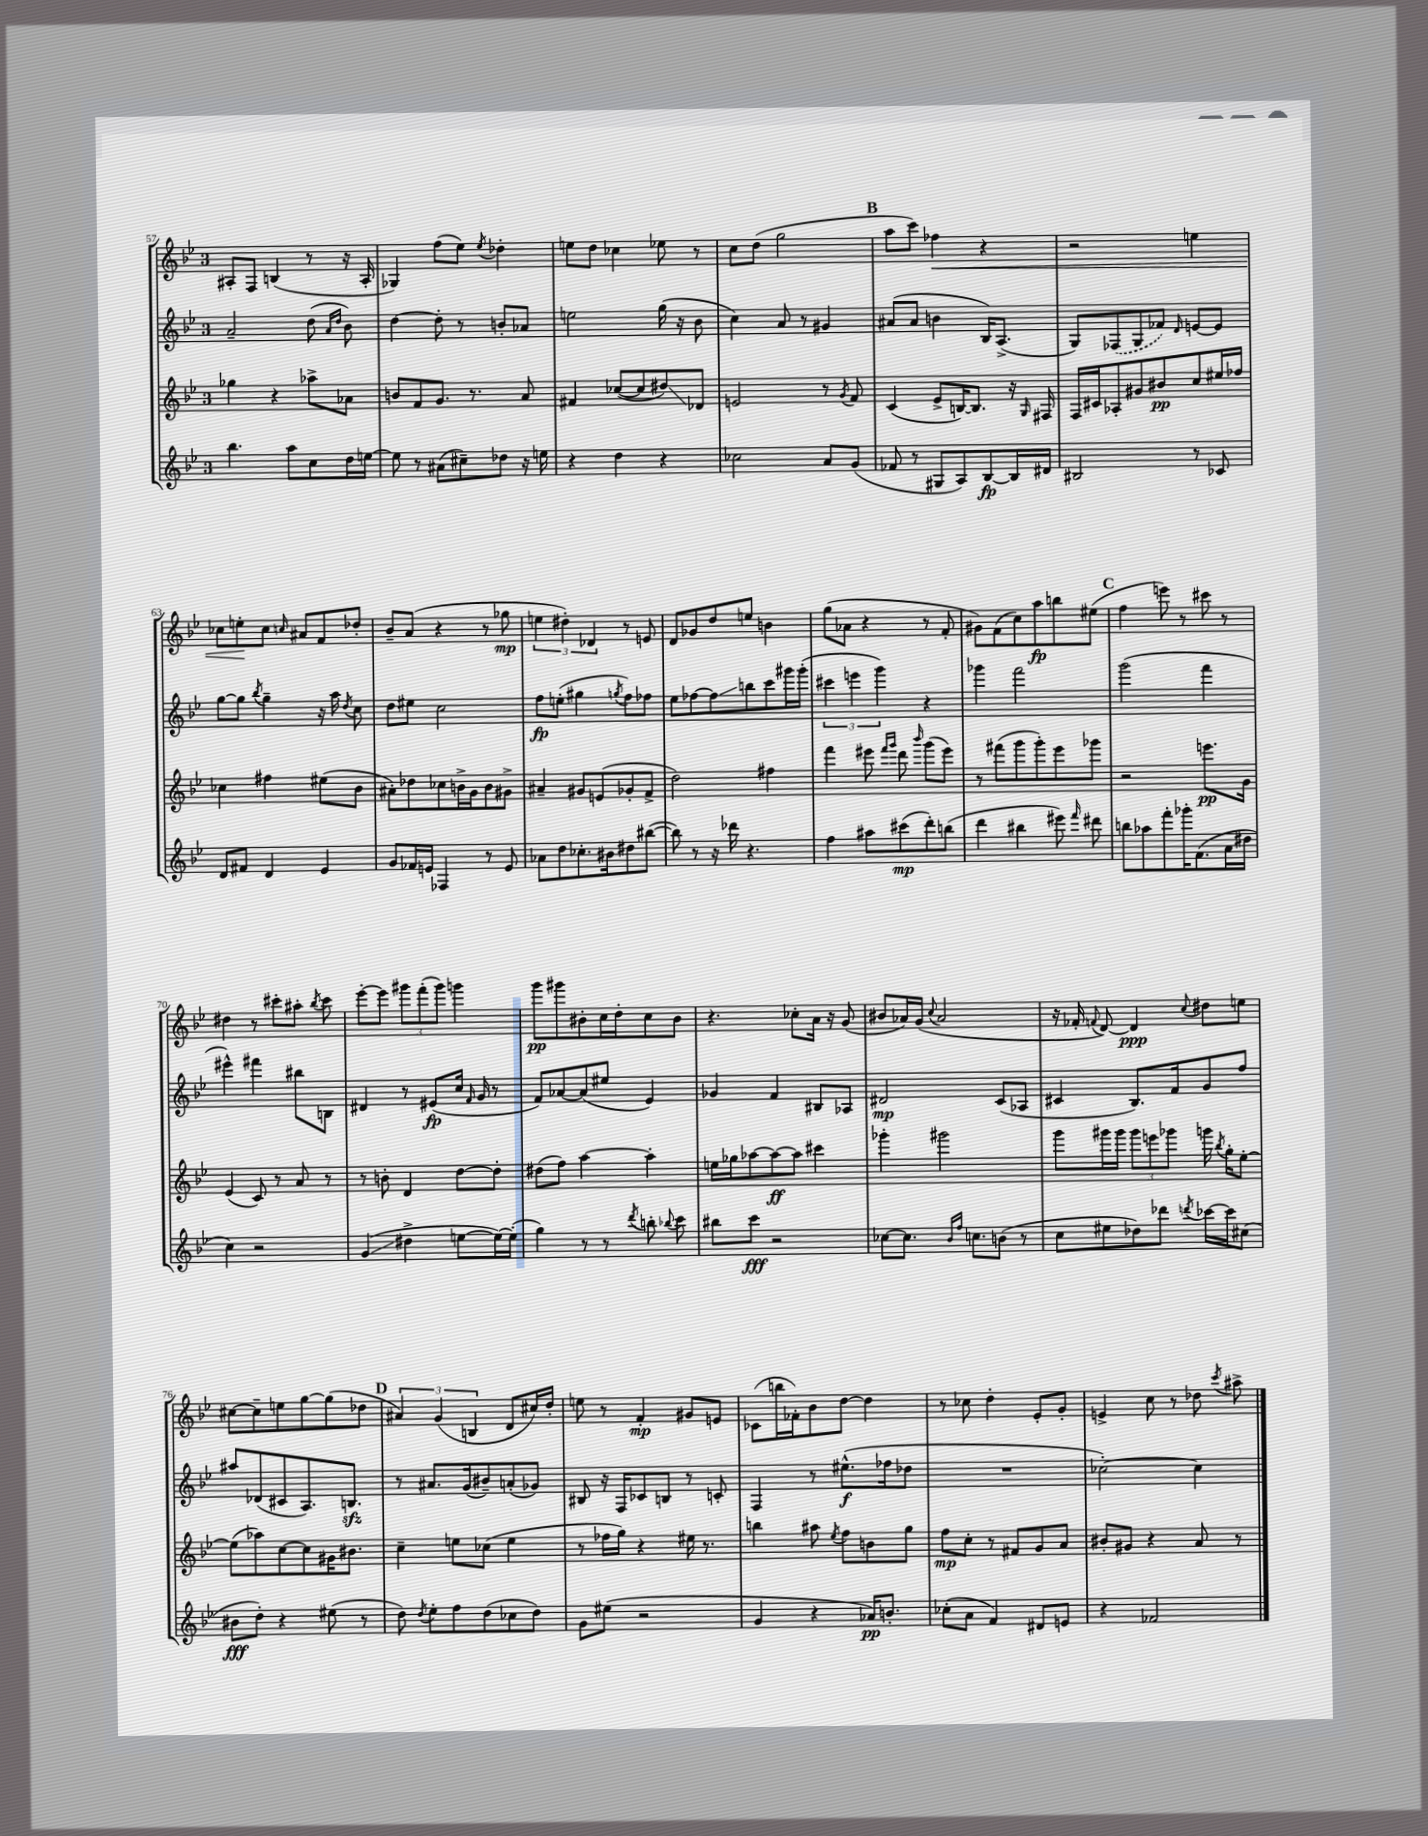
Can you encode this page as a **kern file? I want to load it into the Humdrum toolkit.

**kern	**kern	**kern	**kern
*staff4	*staff3	*staff2	*staff1
*clefG2	*clefG2	*clefG2	*clefG2
*k[b-e-]	*k[b-e-]	*k[b-e-]	*k[b-e-]
*M3/4	*M3/4	*M3/4	*M3/4
4.bb-\	4gg-\	2a~/	8A#'/L
.	.	.	8F/J
.	4r	.	(4B/
8aa\L	.	.	.
8cc\	8aa-^\L	(8dd\	8r
.	.	16qqa/LL	.
.	.	16qqdd/JJ	.
16dd\L	8a-\J	8b-\)	16r
[16ee\JJ	.	.	16A#'/
=	=	=	=
8ee\]	8b/L	[4dd\	4G-/)
8r	8f/	.	.
(8a#\L	8.g/J	8dd'\]	(8ff\L
8cc#~\)	.	8r	8ee-\J)
.	8.r	.	.
.	.	.	8qee-/
8dd-\J	.	8b'/L	4dd-'\
16r	8a/	8a-/J	.
16ee\	.	.	.
=	=	=	=
4r	4f#/	2ee\	8ee\L
.	.	.	8dd\J
4dd\	([8cc-/L	.	4cc-\
.	8cc-/]	.	.
4r	8dd#/)	(16gg\	8ee-\
.	.	16r	.
.	8d-/J	8b-\	8r
=	=	=	=
2cc-\	2e/	4cc\)	8cc\L
.	.	.	(8dd\J
.	.	8a/	2gg\
.	.	8r	.
8a/L	8r	4g#/	.
.	8qg/	.	.
(8g/J	8f/	.	.
=	=	=	=
8f-/	(4c/	(8a#/L	8aa\L
8r	.	8a#/J	8ccc\J)
8G#/L	8e-^/L	4b\	4ff-\
8A/)	[16B/K)	.	.
.	8.B/]J	.	.
[8B-/	.	16B-/LK)	4r
.	.	(8.A^/J	.
16B-/]L	16r	.	.
.	16qqG/	.	.
16d#/JJ	16F#/	.	.
=	=	=	=
2B#/	16F/LL	8G/L)	2r
.	16c#/J	.	.
.	8A-'/	(8F-/	.
.	8g#/	8G/	.
.	8b#/	8f-/J)	.
.	.	16qqd/	.
8r	8cc/	[8e/L	4ee\
8c-/	16ee#/L	8e/]J	.
.	16ff-/JJ	.	.
=	=	=	=
8d/L	4cc-\	[8gg\L	8cc-\L
8f#/J	.	8gg\]J	8ee'\
.	.	8qbb-/	.
4d/	4ff#\	4gg~\	8cc-\J
.	.	.	16qqcc/
.	.	.	8a#/L
4e-/	(8ee#\L	16r	8f/
.	.	16aa\	.
.	.	8qdd/	.
.	8b-\J	8cc\	8dd-'/J
=	=	=	=
8g/L	8a#'\L)	8dd\L	8b-~/L
16f-/L	8dd-\	8ee#\J	(8a/J
16e/JJ	.	.	.
4F-/	8cc-\	2cc\	4r
.	16b^\L	.	.
.	16g\J	.	.
8r	8b\	.	8r
8e/	8g#^\J	.	8gg-\
=	=	=	=
8a-\L	4a#~/	8ff\L	6ee\
8dd\	.	(8ee'\J	.
.	.	.	6dd#'\)
8.cc-'\	8g#/L	4gg#\	.
.	.	.	6d-/
.	(8e/	.	.
16b#\k	.	.	.
.	.	8qgg/	.
8dd#\	8g-'/	8ff\L)	8r
([8bb#\J	8f^/J	8ff-\J	8e/
=	=	=	=
8bb#\])	2dd\)	8ee-\L	8d/L
8r	.	[8ff-\	8g-/
16r	.	8ff-\]	8dd/
16ddd-\	.	.	.
4.r	.	8bb\	8ee/J
.	4ff#\	8ccc\	4b\
.	.	16ggg#\L	.
.	.	(16ggg#'\JJ	.
=	=	=	=
4ff\	4fff\	6ccc#\	(8gg\L
.	.	.	8a-\J
.	.	6eee\	.
8aa#\L	8eee#\	.	4r
.	.	6ggg\)	.
.	16qqfff/LL	.	.
.	16qqggg/JJ	.	.
(8ccc#\	8ddd\	.	.
.	16qqbbb-/	.	.
8ddd'\)	(8ggg\L	4r	8r
(8bb\J	8eee#\J)	.	8f'/
=	=	=	=
4ddd\	8r	4ggg-\	8g#\L)
.	(8fff#\L	.	(8f\
4bb#\	8ggg\	2fff\	8cc\)
.	8ggg'\)	.	8aa\
8eee#\)	8eee-\	.	8bb\
16qqfff/	.	.	.
8ddd#\	8ggg-\J	.	(8ee#\J
=	=	=	=
8bb\L	2r	(2ggg\	4ff\
8aa-\	.	.	.
8fff'\	.	.	8eee\)
16ggg-'\K	.	.	8r
(8.f\	.	.	.
.	8.eee\L	4fff\	8ccc#\
16a\L	.	.	8r
16dd#\JJ	16g\Jk	.	.
=	=	=	=
4cc\)	(4e-/	4eee#^^\)	4dd#\
2r	8c/)	4fff#\	8r
.	8r	.	8ccc#'\L
.	8a/	8bb#\L	8aa#'\J
.	.	.	8qbb-/
.	8r	8B\J	8ccc#\
=	=	=	=
(4g/	8r	4d#/	[8eee-'\L
.	8b'\	.	8eee-\]J
4dd#^\	4d/	8r	12ggg#\L
.	.	.	(12fff'\
.	.	(8e#/L	.
.	.	.	12ggg#\J)
[8ee\L	[8dd\L	16cc/Jk	4ggg\
.	.	16qqf/	.
.	.	16g/	.
16ee\_L)	8dd'\]J	8r	.
(16ee'\]JJ	.	.	.
=	=	=	=
4gg\)	(8dd#\L	8f/L)	8ggg\L
.	8ff\J)	[8a-/	8ggg#\
8r	[4aa\	(8a-/]	8b#'\
8r	.	8ee#/J	16cc\L
.	.	.	16dd'\J
8qddd/	.	.	.
8bb'\	4aa'\]	4e-/)	8cc\
8qqbb-/	.	.	.
8ccc\	.	.	8b#\J
=	=	=	=
8bb#\L	16ee\LL	4g-/	4.r
.	16gg-\J	.	.
8ccc\J	[8aa-\	.	.
2r	8aa-\_	4f/	.
.	8aa-\]J	.	8cc-'\L
.	4ccc#\	8B#/L	16a\Jk
.	.	.	16r
.	.	8A-/J	(8g/
=	=	=	=
[8cc-\L	4ggg-'\	2d#/	8b#/L
8.cc-\]J	.	.	16a-/L)
.	.	.	(16g/JJ
.	.	.	8qqcc/
.	2ggg#\	.	2a-/
16qqb-/LL	.	.	.
16qqff/JJ	.	.	.
8.cc\L	.	.	.
(8b\J	.	(8c/L	.
8r	.	8A-/J	.
=	=	=	=
8cc\L	8ggg\L	4c#/	16r
.	.	.	16f-'/
.	.	.	8qqf/
8ee#\	16ggg#\L	.	[8d/)
.	16ggg#\JJ	.	.
8dd-\)	12ggg#\L	8.B-/L)	4d/]
.	12eee\	.	.
8ddd-\J	.	.	.
.	12ggg-\J	.	.
.	.	16f/k	.
8qddd/	.	.	8qqcc/
[16ccc-\LL	16ggg\	8g/	8dd#\L
.	8qbb-/	.	.
16ccc-\]J	16gg'\LK	.	.
(8cc#\J	[8ee-'\J	8ff/J	8ee\J
=	=	=	=
8b#\L	(8ee-\]L	8aa#/L	[8cc#\L
8dd'\J)	8aa-\)	(8d-/	8cc#~\]
4r	[8cc\	8c#/	8ee\
.	8cc\]	8.A/)	[8gg\
(8ee#\	16g#\K	.	(8gg\]
.	8.b#\J	8.B/J	.
8r	.	.	8dd-\J
=	=	=	=
8dd\)	4cc~\	8r	6a#/)
8qdd/	.	.	.
8ee-'\L	.	8.a#/L	.
.	.	.	(6g/
8ff\	8ee\L	.	.
.	.	(16g/k	.
.	.	.	6B/
(8dd\	(8cc-\J	8b#~/)	.
8cc-\	4ee\	(8a'/	8d/L
8dd\J)	.	8g-/J)	16cc#/L)
.	.	.	16dd'/JJ
=	=	=	=
8g\L	8r	8B#/	8ee\
(8ee#\J	16ff-\LL	16r	8r
.	16gg\JJ)	16F/LK	.
2r	4r	8c-/	4f'/
.	.	8B/J	.
.	16ee#\	8r	8g#/L
.	8.r	.	.
.	.	8c'/	8e/J
=	=	=	=
4g/	4bb\	4F/	(8c-\L
.	.	.	16bb\L
.	.	.	16f-'\J)
4r	8aa#\	8r	8b-\
.	8qee-/	.	.
.	8ff\L	(8.ee#^^\L	[8dd\J
16a-/LK)	8b\	.	4dd\]
8.b'/J	.	16ff-\k	.
.	8gg\J	8dd-\J	.
=	=	=	=
(8cc-'\L	8ff\L	2.r	8r
8a\J	8cc'\J	.	8cc-\
4f/)	8r	.	4dd'\
.	8f#/L	.	.
8d#/L	8g/	.	8e-'/L
8e/J	8a/J	.	8g'/J
=	=	=	=
4r	8b#'/L	[2cc-'\)	4e^/
.	8g#/J	.	.
2f-/	4r	.	8cc\
.	.	.	8r
.	8a/	4cc-\]	8dd-\
.	.	.	8qccc/
.	8r	.	8aa#^\
==	==	==	==
*-	*-	*-	*-
